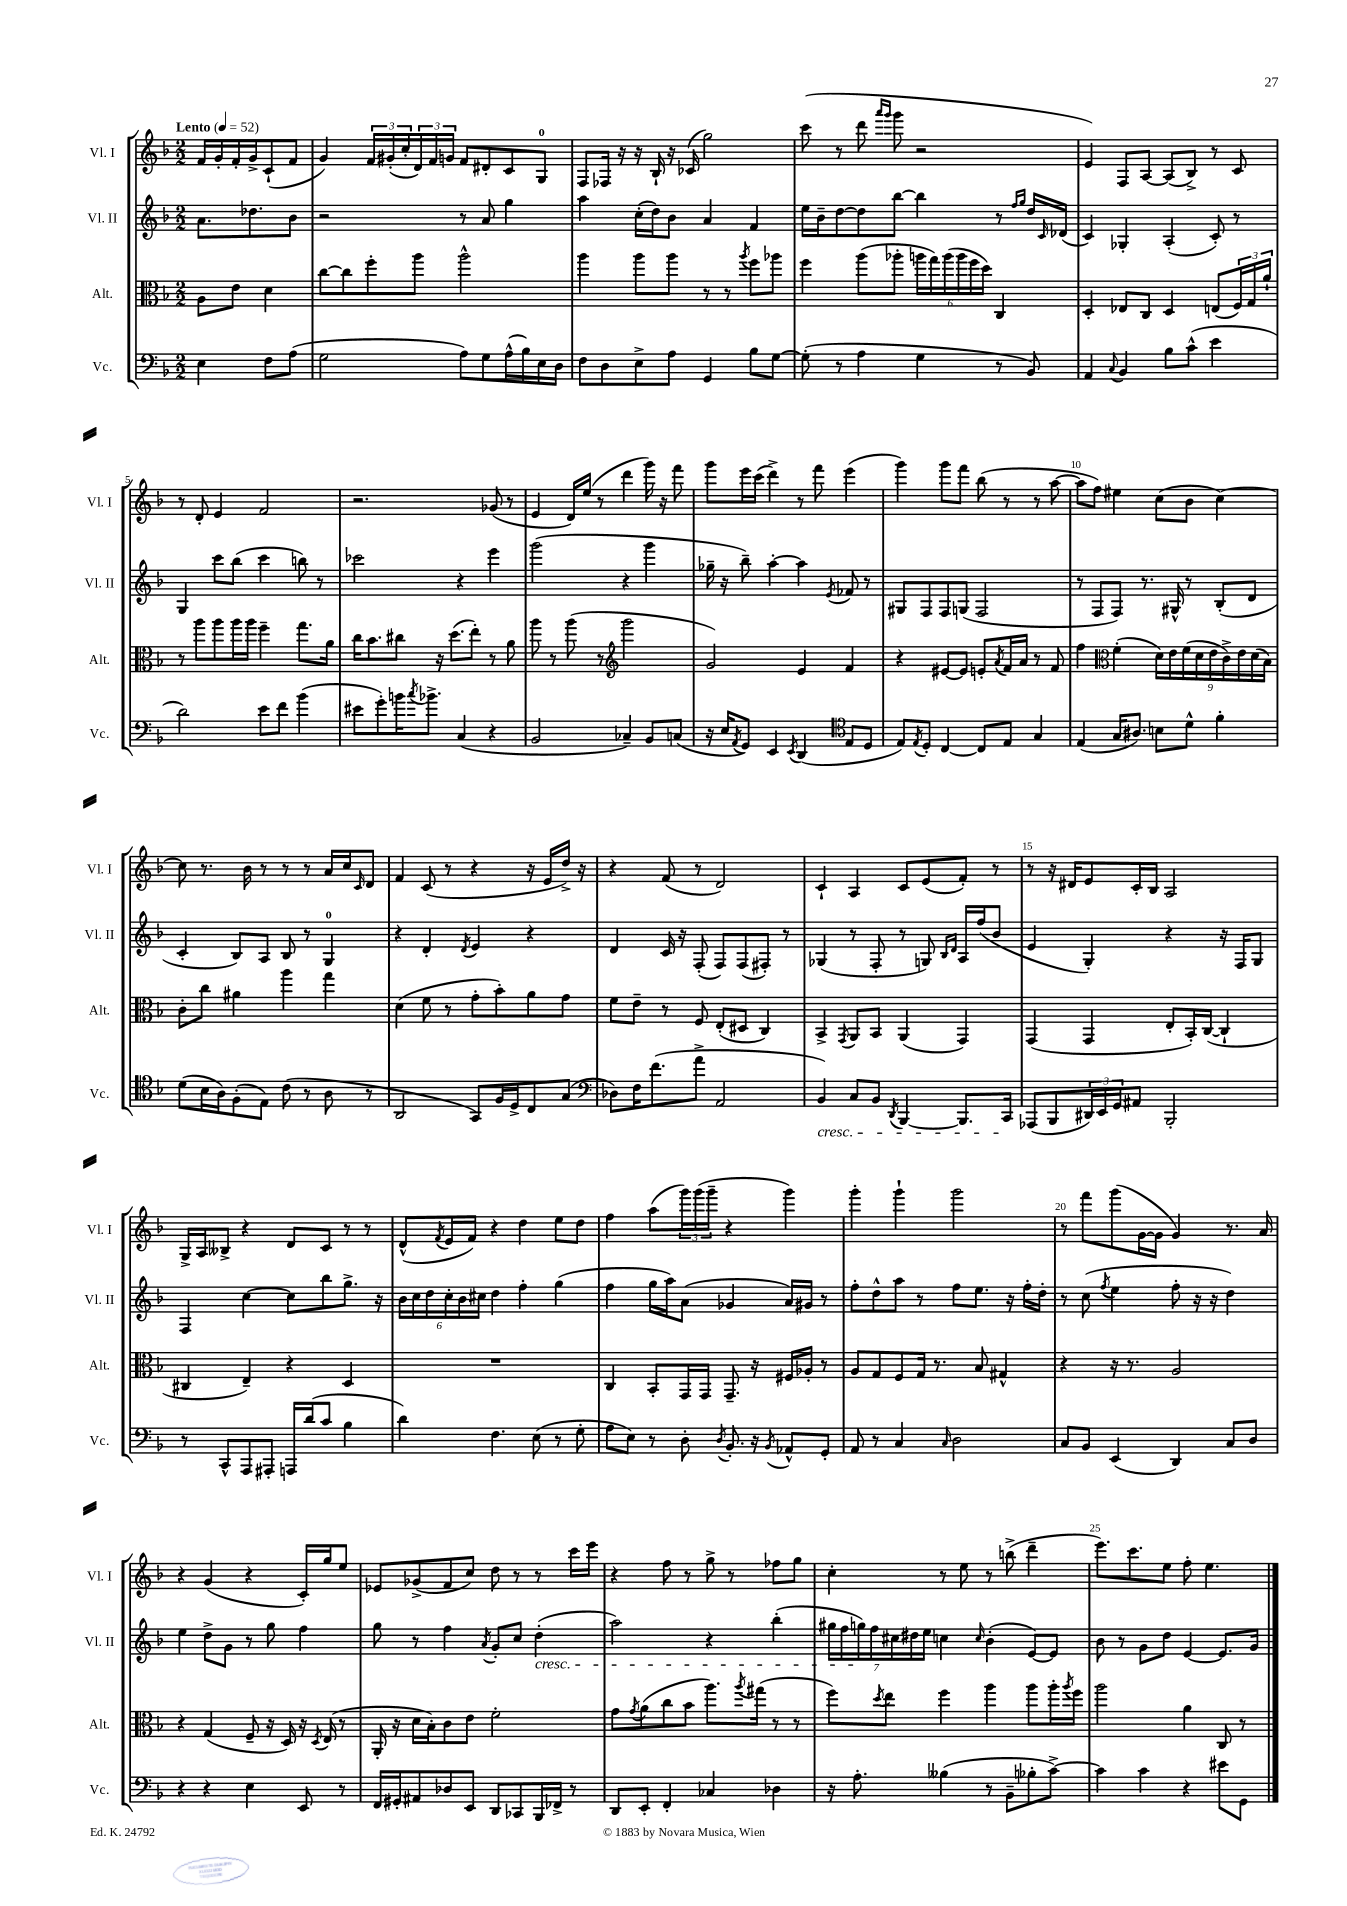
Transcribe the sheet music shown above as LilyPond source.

<<
\new StaffGroup <<
\new Staff = "s0" \with { instrumentName = "Vl. I" shortInstrumentName = "Vl. I" } {
    \clef treble \key f \major \numericTimeSignature \time 2/2 \partial 2 \tempo "Lento" 4 = 52
    f'16 g'16-. f'16-. g'16-> c'8-!( f'8 |
    g'4) \tuplet 3/2 { f'16 gis'16-.( c''16-. } \tuplet 3/2 { d'16) f'16 g'16 } f'8 dis'8-. c'8 g8-0 |
    f8 fes16 r16 r16 bes16-! r16 ces'16( g''2) |
    c'''8( r8 d'''8 \grace { a'''16 g'''16 } g'''8 r2 |
    e'4) f8 a8~ a8( bes8->) r8 c'8 |
    r8 d'8-. e'4 f'2 |
    r2. ges'8( r8 |
    e'4 d'16) e''16( r8 d'''4 g'''16) r16 f'''8 |
    g'''8 e'''16 c'''16( d'''4->) r8 f'''8 e'''4( |
    g'''4) g'''8 f'''8 bes''8( r8 r8 a''8~ |
    a''8 f''8) eis''4 c''8( bes'8 c''4~) |
    c''8 r8. bes'16 r8 r8 r8 a'16 c''16 \grace { c'16 } d'8 |
    f'4 c'8( r8 r4 r16 e'16 d''16->) r16 |
    r4 f'8( r8 d'2) |
    c'4-! a4 c'8 e'8( f'8-.) r8 |
    r8 r16 dis'16 e'8 c'16-. bes16 a2 |
    g16-> a16 beses8-> r4 d'8 c'8 r8 r8 |
    d'8-^( \acciaccatura { f'8 } e'16 f'16) r4 d''4 e''8 d''8 |
    f''4 a''8( \tuplet 3/2 { g'''16) g'''16( g'''16-- } r4 g'''4) |
    g'''4-. g'''4-! g'''2 |
    r8 f'''8 g'''8( g'16~ g'16 g'4) r8. a'16 |
    r4 g'4( r4 c'16-.) g''16 e''8 |
    ees'8 ges'8->( f'8 c''8) d''8 r8 r8 c'''16 e'''16 |
    r4 f''8 r8 g''8-> r8 fes''8 g''8 |
    c''4-. r8 e''8 r8 b''8->( d'''4-- |
    e'''8.) c'''8. e''8 f''8-. e''4. \bar "|." |
}
\new Staff = "s1" \with { instrumentName = "Vl. II" shortInstrumentName = "Vl. II" } {
    \clef treble \key f \major \numericTimeSignature \time 2/2 \partial 2
    a'8. des''8. bes'8 |
    r2 r8 a'8 g''4 |
    a''4 c''16-.( d''16) bes'8 a'4 f'4 |
    e''16 bes'16-- d''8~ d''8 bes''8~ bes''4 r8 \grace { f''16 g''16 } d''16 \grace { c'16 } des'16( |
    c'4) ges4-. a4-.( c'8-.) r8 |
    g4 c'''8 bes''8( c'''4 b''8) r8 |
    ces'''2 r4 e'''4 |
    g'''2( r4 g'''4 |
    ges''16-- r16 bes''8--) a''4~-. a''4 \acciaccatura { e'8 } fes'8 r8 |
    gis8 f8 f8 g8( f2 |
    r8 f8 f8) r8. gis16-^ r8 bes8-.( d'8 |
    c'4-. bes8) a8 bes8 r8 g4-0 |
    r4 d'4-. \acciaccatura { d'8 } e'4 r4 |
    d'4 c'16 r16 f8-.( f8) f8( fis8-.) r8 |
    ges4( r8 f8-. r8 g8) \grace { bes16 d'16 } a16 f''16( bes'8 |
    e'4 g4-.) r4 r16 f16 g8 |
    f4 c''4~ c''8 bes''8 g''8.-> r16 |
    \tuplet 6/4 { bes'16 c''16 d''16 c''16-. bes'16 cis''16 } d''4 f''4-. g''4( |
    f''4 g''16 a''16) a'8( ges'4 a'16) gis'16 r8 |
    f''8-. d''8-^ a''8 r8 f''8 e''8. r16 f''16-. d''16-. |
    r8 c''8( \acciaccatura { f''8 } e''4 f''8-. r16 r16 d''4) |
    e''4 d''8-> g'8 r8 g''8 f''4 |
    g''8 r8 f''4 \acciaccatura { a'8 } g'8-. c''8 d''4-.\cresc( |
    a''2) r4 bes''4-.( |
    \tuplet 7/4 { gis''16 f''16 g''16\!) f''16 cis''16 dis''16 e''16 } c''4 \grace { c''16 } bes'4-.( e'8~) e'8 |
    bes'8 r8 g'8 d''8 e'4~ e'8. g'16 \bar "|." |
}
\new Staff = "s2" \with { instrumentName = "Alt." shortInstrumentName = "Alt." } {
    \clef alto \key f \major \numericTimeSignature \time 2/2 \partial 2
    a8 e'8 d'4 |
    c''8~ c''8 f''8-. a''8 a''2-^ |
    a''4 a''8 a''8 r8 r8 \acciaccatura { a''8 } f''8 aes''8 |
    f''4 a''8( aes''8-. \tuplet 6/4 { a''16 g''16) a''16( a''16 f''16 d''16) } c4 |
    d4-. ees8 c8 d4 e8( \tuplet 3/2 { f16) g16 a'16-! } |
    r8 a''8 a''8 a''16 a''16 f''4-- g''8. a'16 |
    c''16 bes'8. cis''8 r16 d''8.( e''8-.) r8 a'8 |
    a''8 r8 a''8( r8 \clef treble g'''2 |
    g'2) e'4 f'4 |
    r4 eis'8~ eis'8 e'8-. \acciaccatura { a'8 } f'16 a'16 r8 f'8 |
    f''4 \clef alto f'4-.( \tuplet 9/8 { d'16) e'16 f'16( d'16 e'16 c'16->) e'16 d'16( bes16) } |
    c'8-. c''8 ais'4 a''4 g''4 |
    d'4( f'8 r8 g'8-. bes'8-.) a'8 g'8 |
    f'8 e'8-- r8 f8 e8-.( dis8 c4) |
    bes,4-> \acciaccatura { g,8 } a,8 bes,8 a,4( g,4) |
    g,4( g,4 e8-. bes,16-.) c16~( c4-! |
    cis4 e4--) r4 d4 |
    R1 |
    c4 bes,8-. g,16 g,16 g,8.-- r16 fis16 aes16-. r8 |
    a8 g8 f8 g16 r8. bes8 gis4-^ |
    r4 r16 r8. a2 |
    r4 g4( f8-- r16 d16) r16 \acciaccatura { d8 } e16( r8 |
    a,16-. r16 d'16 bes16-.) c'8 e'8 f'2-. |
    g'8 \acciaccatura { g'8 } a'8( c''8 bes'8 a''8.) \acciaccatura { a''8 } gis''16( r8 r8 |
    f''8) \acciaccatura { d''8 } e''8 f''4 a''4 a''8 a''16-. \acciaccatura { a''8 } f''16 |
    a''2 a'4 c8 r8 \bar "|." |
}
\new Staff = "s3" \with { instrumentName = "Vc." shortInstrumentName = "Vc." } {
    \clef bass \key f \major \numericTimeSignature \time 2/2 \partial 2
    e4 f8 a8( |
    g2 a8) g8 a16-^( bes16) e16 d16 |
    f8 d8 e8-> a8 g,4 bes8 g8~ |
    g8-.( r8 a4 g4 r8 bes,8) |
    a,4 \appoggiatura { c8 } bes,4 bes8 c'8-^( e'4 |
    d'2) e'8 f'8 bes'4( |
    eis'8 g'8-.) b'16 \acciaccatura { c''8 } bes'8.-> c4( r4 |
    bes,2 ces4--) bes,8 c8( |
    r16 e16 \acciaccatura { a,8 } g,8) e,4 \acciaccatura { e,8 } d,4( \clef tenor e8 d8 |
    e8) \acciaccatura { e8 } d8-. c4~ c8 e8 g4 |
    e4( g16 ais8.) b8 d'8-^ f'4-. |
    d'8( bes16 a16) f8-.( e8) c'8( r8 a8 r8 |
    a,2 g,8) f16 d16-> c8 g8( |
    \clef bass des8) f16 f'8.( a'8-> a,2 |
    bes,4\cresc) c8 bes,8 \acciaccatura { d,8 } bes,,4~ bes,,8. c,16\! |
    aes,,8( bes,,8 \tuplet 3/2 { dis,16) e,16 g,16 } ais,8 bes,,2-. |
    r8 c,8-^ a,,8 ais,,8-. a,,16 d'16( c'8 bes4 |
    d'4) f4. e8( r8 g8-. |
    a8 e8) r8 d8-. \acciaccatura { d8 } bes,8.-. r16 \acciaccatura { bes,8 } aes,8-^ g,8-. |
    a,8 r8 c4 \grace { c16 } d2 |
    c8 bes,8 e,4( d,4) c8 d8 |
    r4 r4 e4 e,8 r8 |
    f,16 gis,16-. ais,8 des8 e,8 d,8 ces,8 bes,,16 fes,16-> r8 |
    d,8 e,8-. f,4-. ces4 des4 |
    r16 a8.-. beses4( r8 bes,8-- bes8-. c'8~->) |
    c'4 c'4 r4 eis'8 g,8 \bar "|." |
}
>>
>>
\layout { \context { \Score \override BarNumber.break-visibility = ##(#f #t #t) barNumberVisibility = #(every-nth-bar-number-visible 5) } }
